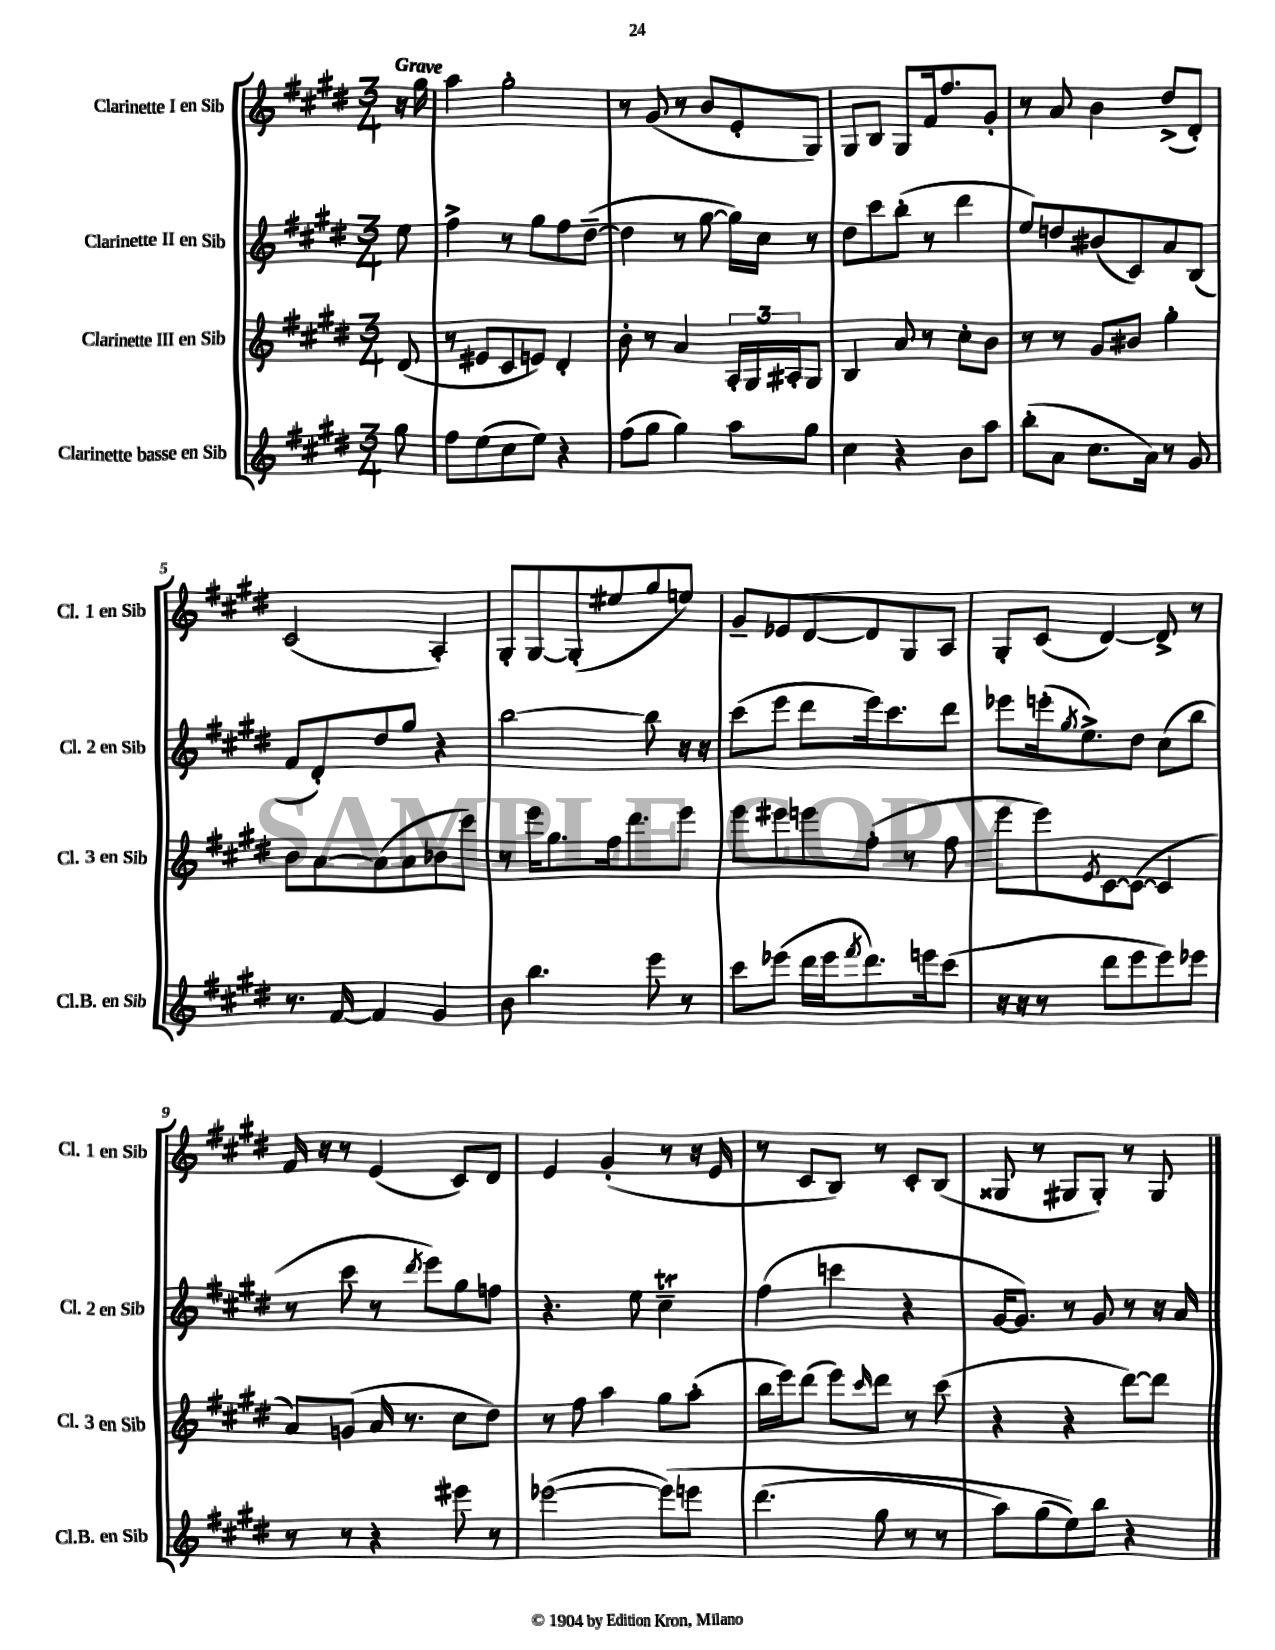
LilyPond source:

<<
\new StaffGroup <<
\new Staff = "s0" \with { instrumentName = "Clarinette I en Sib" shortInstrumentName = "Cl. 1 en Sib" } {
    \clef treble \key e \major \numericTimeSignature \time 3/4 \partial 8 \tempo "Grave"
    r16 gis''16 |
    a''4 gis''2-. |
    r8 gis'8( r8 b'8 e'8-. gis8) |
    gis8 b8 gis8 fis'16 fis''8. gis'8-. |
    r8 a'8 b'4 dis''8->( dis'8-.) |
    cis'2( a4-.) |
    gis8-. gis8~ gis8-.( eis''8 gis''8 e''8) |
    gis'8-- ees'8 dis'8~ dis'8 gis8 a8 |
    gis8-. cis'8( dis'4~) dis'8-> r8 |
    fis'16 r16 r8 e'4( cis'8) dis'8 |
    e'4 gis'4-.( r8 r16 e'16 |
    r8 cis'8 b8) r8 cis'8-. b8( |
    gisis8 r8 gis8 gis8-.) r8 gis8 \bar "|." |
}
\new Staff = "s1" \with { instrumentName = "Clarinette II en Sib" shortInstrumentName = "Cl. 2 en Sib" } {
    \clef treble \key e \major \numericTimeSignature \time 3/4 \partial 8
    e''8 |
    fis''4-> r8 gis''8 fis''8 dis''8~--( |
    dis''4 r8 gis''8~ gis''16) cis''16 r8 |
    dis''8 cis'''8 b''8-.( r8 dis'''4 |
    e''8) d''8 bis'8( cis'8) a'8 b8( |
    fis'8 dis'8-.) dis''8 gis''8 r4 |
    b''2~ b''8 r16 r16 |
    cis'''8( e'''8 dis'''8 e'''16) cis'''8. dis'''8 |
    ees'''8 e'''16-.( \acciaccatura { gis''8 } e''8.->) dis''8 cis''8( b''8 |
    r8 cis'''8 r8 \acciaccatura { dis'''8 } e'''8) gis''8 f''8 |
    r4. e''8 cis''4--\trill |
    fis''4( c'''4 r4 |
    gis'16~ gis'8.) r8 gis'8 r8 r16 a'16 \bar "|." |
}
\new Staff = "s2" \with { instrumentName = "Clarinette III en Sib" shortInstrumentName = "Cl. 3 en Sib" } {
    \clef treble \key e \major \numericTimeSignature \time 3/4 \partial 8
    dis'8( |
    r8 eis'8 cis'8 e'8) dis'4-. |
    b'8-. r8 a'4 \tuplet 3/2 { a16-. gis16 ais16-. } gis8 |
    b4 a'8 r8 cis''8-. b'8 |
    r8 r8 gis'8 bis'8 gis''4-. |
    b'8 a'8~ a'8( a'8 bes'8 cis'''8) |
    r8 e'''16 gis''8. fis''16 dis'''8. e'''8 |
    e'''8 eis'''8 e'''8 fis''8-.( r8 fis''8 |
    e'''8 e'''8) \acciaccatura { e'8 } cis'8~ cis'8~( cis'4 |
    a'8) g'8( a'16 r8. cis''8 dis''8) |
    r8 fis''8 a''4 gis''8 a''8-.( |
    b''16 e'''16) dis'''8( e'''8) \grace { cis'''16 } dis'''8 r8 cis'''8( |
    r4 r4 dis'''8~) dis'''8 \bar "|." |
}
\new Staff = "s3" \with { instrumentName = "Clarinette basse en Sib" shortInstrumentName = "Cl.B. en Sib" } {
    \clef treble \key e \major \numericTimeSignature \time 3/4 \partial 8
    gis''8 |
    fis''8 e''8( cis''8 e''8) r4 |
    fis''8( gis''8 gis''4) a''8 gis''8 |
    cis''4 r4 b'8 a''8 |
    b''8-.( a'8 cis''8. a'16) r8 gis'8 |
    r8. fis'16~ fis'4 gis'4 |
    b'8 b''4. e'''8 r8 |
    cis'''8 ees'''8( dis'''16 ees'''16 \acciaccatura { fis'''8 } dis'''8.) e'''16 cis'''8( |
    r16 r16 r8 dis'''8 e'''8 e'''8) ees'''8 |
    r8 r8 r4 eis'''8 r8 |
    ees'''2~( ees'''8)\( e'''8 |
    dis'''4.( gis''8 r8 r8 |
    a''8) gis''8( e''8)\) b''8 r4 \bar "|." |
}
>>
>>
